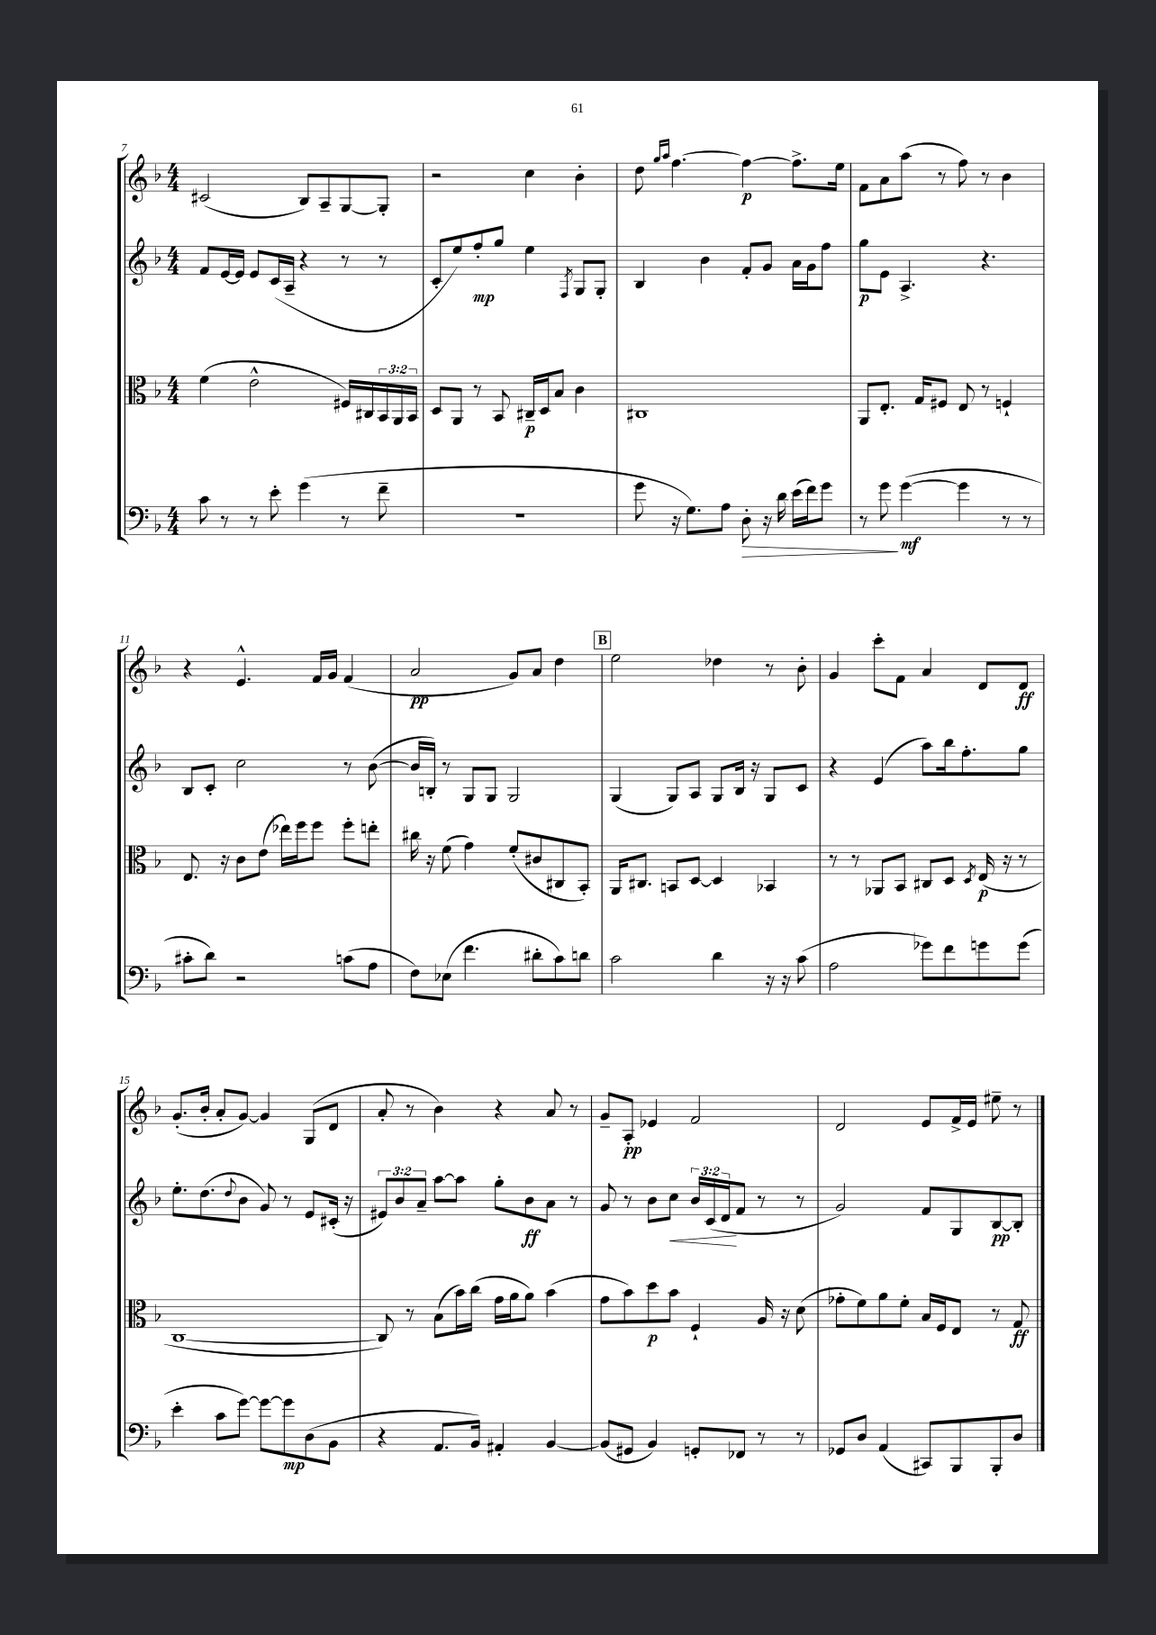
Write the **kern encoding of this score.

**kern	**dynam	**kern	**dynam	**kern	**dynam	**kern	**dynam
*part4	*part4	*part3	*part3	*part2	*part2	*part1	*part1
*staff4	*staff4	*staff3	*staff3	*staff2	*staff2	*staff1	*staff1
*clefF4	*	*clefC3	*	*clefG2	*	*clefG2	*
*k[b-]	*	*k[b-]	*	*k[b-]	*	*k[b-]	*
*M4/4	*	*M4/4	*	*M4/4	*	*M4/4	*
=7	=7	=7	=7	=7	=7	=7	=7
8c\	.	(4f\	.	8f/L	.	(2c#X/	.
8r	.	.	.	[16e/L	.	.	.
.	.	.	.	16e/JJ]	.	.	.
8r	.	2e^^\	.	8e/L	.	.	.
8e'\	.	.	.	(16c/L	.	.	.
.	.	.	.	16A~/JJ	.	.	.
(4g\	.	.	.	4r	.	8B-/L)	.
.	.	.	.	.	.	8A~/	.
8r	.	16F#X/LL)	.	8r	.	[8G/	.
.	.	16C#X/	.	.	.	.	.
8f~\	.	24BB-/	.	8r	.	8G'/J]	.
.	.	24AA/	.	.	.	.	.
.	.	24BB-/JJ	.	.	.	.	.
=8	=8	=8	=8	=8	=8	=8	=8
1r	.	8D/L	.	8c'/L	.	2r	.
.	.	8AA/J	.	8ee/)	.	.	.
.	.	8r	.	8ff'/	mp	.	.
.	.	8BB-/	.	8gg/J	.	.	.
.	.	16C#X~/LL	p	4ee\	.	4cc\	.
.	.	16D/J	.	.	.	.	.
.	.	8B-/J	.	.	.	.	.
.	.	.	.	8qF/	.	.	.
.	.	4c\	.	8G/L	.	4b-'\	.
.	.	.	.	8G'/J	.	.	.
=9	=9	=9	=9	=9	=9	=9	=9
8g\	.	1C#X	.	4B-/	.	8dd\	.
.	.	.	.	.	.	16qqgg/LL	.
.	.	.	.	.	.	16qqaa/JJ	.
16r	.	.	.	.	.	[4.ff\	.
8.G\L)	.	.	.	.	.	.	.
.	.	.	.	4b-\	.	.	.
8A\J	.	.	.	.	.	.	.
!	!LO:HP:b	!	!	!	!	!	!
8D'\	>	.	.	8f'/L	.	4ff\_	p
16r	.	.	.	8g/J	.	.	.
16d\	.	.	.	.	.	.	.
(16e\LL	.	.	.	16a\LL	.	8.ff^\L]	.
16f\J)	.	.	.	16g\J	.	.	.
8g\J	.	.	.	8ff\J	.	.	.
.	.	.	.	.	.	16ee\Jk	.
=10	=10	=10	=10	=10	=10	=10	=10
8r	.	8AA/L	.	8gg\L	p	8f\L	.
8g\	.	8.E'/J	.	8e\J	.	8a\	.
([4g\	] mf	.	.	4.A^/	.	(8aa\J	.
.	.	16G/KL	.	.	.	.	.
.	.	8F#X/J	.	.	.	8r	.
4g\]	.	8E/	.	.	.	8ff\)	.
.	.	8r	.	4.r	.	8r	.
8r	.	4Fn`/	.	.	.	4b-\	.
8r	.	.	.	.	.	.	.
!!LO:LB:g=z
=11	=11	=11	=11	=11	=11	=11	=11
8c#X'\L	.	8.E/	.	8B-/L	.	4r	.
8d\J)	.	.	.	8c'/J	.	.	.
.	.	16r	.	.	.	.	.
2r	.	8c\L	.	2cc\	.	4.e^^/	.
.	.	(8e\J	.	.	.	.	.
.	.	16ee-X\LL)	.	.	.	.	.
.	.	16ff\J	.	.	.	.	.
.	.	8ff\J	.	.	.	16f/LL	.
.	.	.	.	.	.	16g/JJ	.
(8cn\L	.	8ff'\L	.	8r	.	(4f/	.
8A\J	.	8een'\J	.	([8b-\	.	.	.
=12	=12	=12	=12	=12	=12	=12	=12
8F\L)	.	16cc#X\	.	16b-/LL]	.	2a/	pp
.	.	16r	.	16Bn'/JJ)	.	.	.
(8E-X\J	.	(8f\	.	8r	.	.	.
4.f\	.	4g\)	.	8G/L	.	.	.
.	.	.	.	8G/J	.	.	.
.	.	(8f'/L	.	2G/	.	8g/L)	.
8d#X'\L	.	8c#X/	.	.	.	8a/J	.
8c\)	.	8C#X/	.	.	.	4dd\	.
8dn\J	.	8BB-'/J)	.	.	.	.	.
!!LO:REH:place=s1:t=B
=13	=13	=13	=13	=13	=13	=13	=13
2c\	.	16AA/KL	.	(4G/	.	2ee\	.
.	.	8.C#X/J	.	.	.	.	.
.	.	8BBn/L	.	8G/L)	.	.	.
.	.	[8D/J	.	8A/J	.	.	.
4d\	.	4D/]	.	8G/L	.	4dd-X\	.
.	.	.	.	16B-/Jk	.	.	.
.	.	.	.	16r	.	.	.
16r	.	4BB-X/	.	8G/L	.	8r	.
16r	.	.	.	.	.	.	.
(8c\	.	.	.	8c/J	.	8b-'\	.
=14	=14	=14	=14	=14	=14	=14	=14
2A\	.	8r	.	4r	.	4g/	.
.	.	8r	.	.	.	.	.
.	.	8AA-X/L	.	(4e/	.	8ccc'\L	.
.	.	8BB-/J	.	.	.	8f\J	.
8g-X\L)	.	8C#X/L	.	8aa\L)	.	4a/	.
8f\	.	8D/J	.	16bb-\k	.	.	.
.	.	.	.	8.ff'\	.	.	.
.	.	8qD/	.	.	.	.	.
8gn\	.	(16E/	p	.	.	8d/L	.
.	.	16r	.	.	.	.	.
(8g\J	.	8r	.	8gg\J	.	8d/J	ff
!!LO:LB:g=z
=15	=15	=15	=15	=15	=15	=15	=15
4e'\	.	[1C	.	8.ee'\L	.	(8.g'/L	.
.	.	.	.	(8.dd\	.	16b-'/Jk	.
8c\L	.	.	.	.	.	8a'/L	.
.	.	.	.	8qqdd/	.	.	.
[8g\J)	.	.	.	8b-\J	.	[8g/J)	.
8g\L_	.	.	.	8g/)	.	4g/]	.
8g\]	mp	.	.	8r	.	.	.
(8D\	.	.	.	8e/L	.	(8G/L	.
8BB-\J	.	.	.	(16c#X'/Jk	.	8d/J	.
.	.	.	.	16r	.	.	.
=16	=16	=16	=16	=16	=16	=16	=16
4r	.	8C/])	.	12e#X/L)	.	8a'/	.
.	.	.	.	12b-/	.	.	.
.	.	8r	.	.	.	8r	.
.	.	.	.	12a~/J	.	.	.
8.AA/L	.	(8B-\L	.	[8aa\L	.	4b-\)	.
.	.	16b-\L)	.	8aa\J]	.	.	.
16BB-/Jk)	.	(16cc\JJ	.	.	.	.	.
4AA#X'/	.	16g\LL	.	8gg'\L	.	4r	.
.	.	16a\J	.	.	.	.	.
.	.	8a\J)	.	8b-\	ff	.	.
[4BB-/	.	(4b-\	.	8a\J	.	8a/	.
.	.	.	.	8r	.	8r	.
=17	=17	=17	=17	=17	=17	=17	=17
(8BB-/L]	.	8g\L	.	8g/	.	8g~/L	.
8GG#X/J	.	8b-\)	.	8r	.	8A'/J	pp
4BB-/)	.	8dd\	p	8b-\L	.	4e-X/	.
!	!	!	!	!	!LO:HP:b	!	!
.	.	8b-\J	.	8cc\J	<	.	.
8GGn'/L	.	4F`/	.	24b-/LL	.	2f/	.
.	.	.	.	(24c/	.	.	.
.	.	.	.	24d/J	.	.	.
8FF-X/J	.	.	.	8f/J	[	.	.
8r	.	16A/	.	8r	.	.	.
.	.	16r	.	.	.	.	.
8r	.	(8d\	.	8r	.	.	.
=18	=18	=18	=18	=18	=18	=18	=18
8GG-X/L	.	8g-X'\L	.	2g/)	.	2d/	.
8D/J	.	8f\)	.	.	.	.	.
(4AA/	.	8a\	.	.	.	.	.
.	.	8f'\J	.	.	.	.	.
8CC#X/L)	.	16B-/LL	.	8f/L	.	8e/L	.
.	.	16F/J	.	.	.	.	.
8BBB-/	.	8E/J	.	8G/	.	16f^/L	.
.	.	.	.	.	.	16e/JJ	.
8BBB-'/	.	8r	.	[8B-/	pp	8ee#X~\	.
8D/J	.	8G/	ff	8B-'/J]	.	8r	.
==	==	==	==	==	==	==	==
*-	*-	*-	*-	*-	*-	*-	*-
